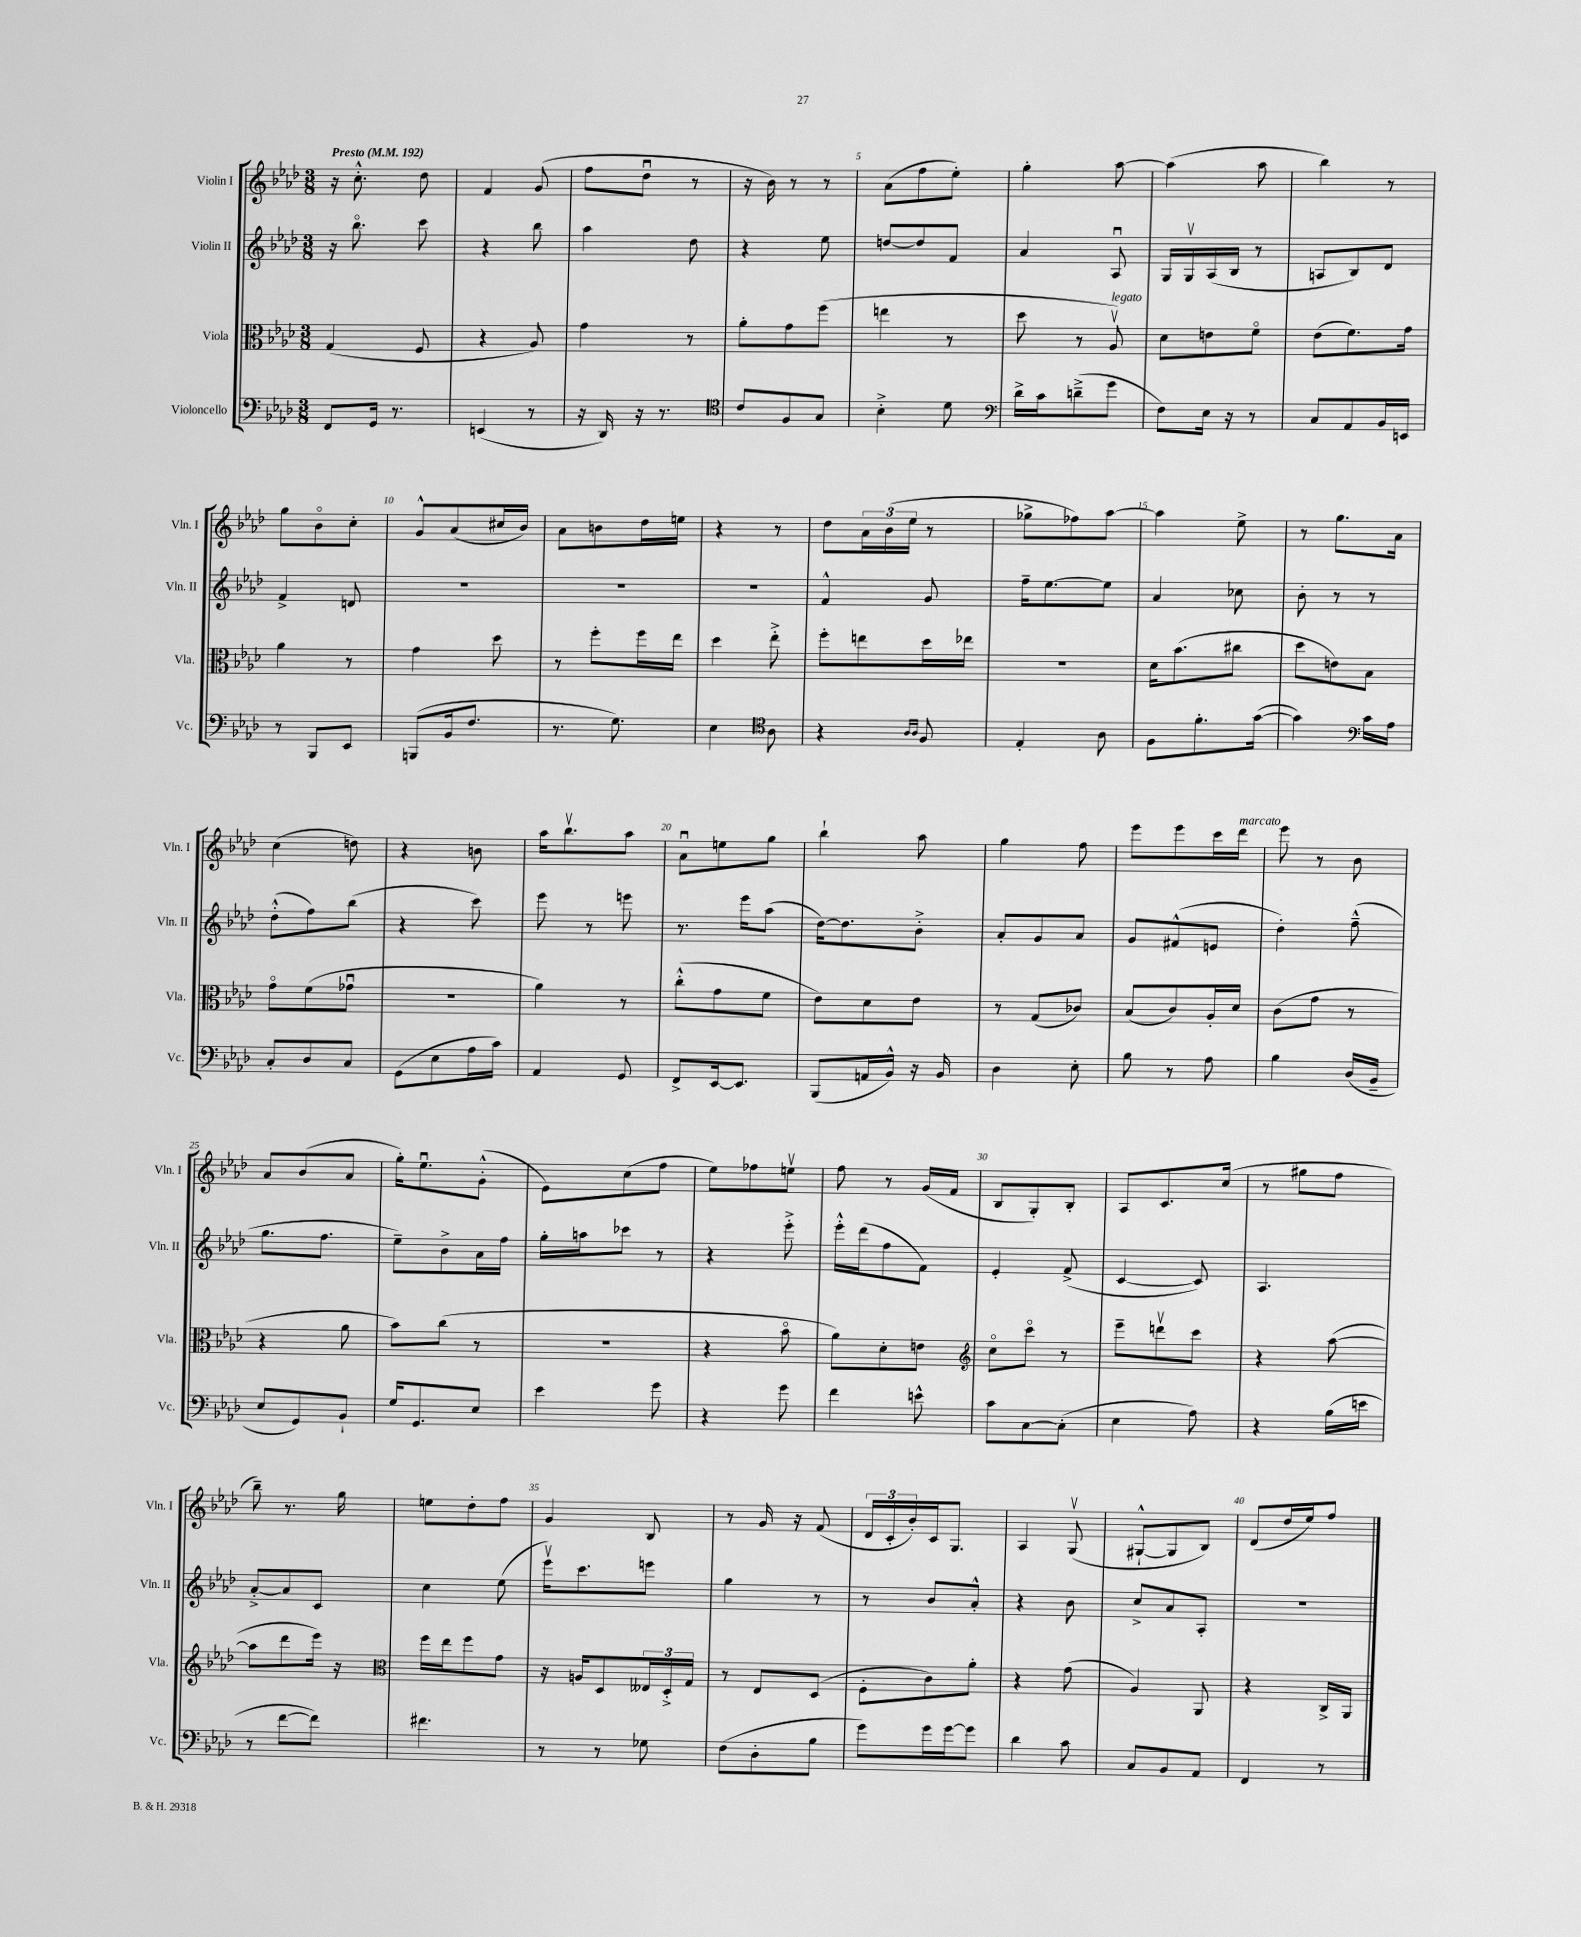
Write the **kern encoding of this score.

**kern	**kern	**kern	**kern
*part4	*part3	*part2	*part1
*staff4	*staff3	*staff2	*staff1
*I"Violoncello	*I"Viola	*I"Violin II	*I"Violin I
*I'Vc.	*I'Vla.	*I'Vln. II	*I'Vln. I
*clefF4	*clefC3	*clefG2	*clefG2
*k[b-e-a-d-]	*k[b-e-a-d-]	*k[b-e-a-d-]	*k[b-e-a-d-]
*M3/8	*M3/8	*M3/8	*M3/8
*MM192	*MM192	*MM192	*MM192
=1	=1	=1	=1
!	!	!	!LO:TX:a:B:t=Presto
8FF/L	(4G/	16r	16r
.	.	8.bb-\	8.cc'^^\
16GG/Jk	.	.	.
8.r	.	.	.
.	8F/	8ccc\	8dd-\
=2	=2	=2	=2
(4EEn/	4r	4r	4f/
8r	8A-/)	8bb-\	(8g/
=3	=3	=3	=3
16r	4g\	4aa-\	8ff\L
16DD-/)	.	.	.
16r	.	.	8dd-u\J
8.r	.	.	.
.	8r	8dd-\	8r
=4	=4	=4	=4
*clefC4	*	*	*
8c/L	8a-'\L	4r	16r
.	.	.	16b-\)
8F/	8g\	.	8r
8G/J	(8ff\J	8ee-\	8r
=5	=5	=5	=5
4B-'^\	4een\	[8ddn/L	(8a-\L
.	.	8dd/]	8ff\
8d-\	8r	8f/J	8ee-'\J)
=6	=6	=6	=6
*clefF4	*	*	*
16d-^\LL	8dd-\	4a-/	4gg'\
16c\J	.	.	.
(8dn~^\	8r	.	.
!	!LO:TX:a:i:t=legato	!	!
8g\J	8A-v/)	8A-u/	[8aa-\
=7	=7	=7	=7
8F\L)	8d-\L	16G/LL	(4aa-\]
.	.	16Gv/	.
16E-\Jk	8en\	(16A-/	.
16r	.	16B-/JJ	.
8r	8f\J	8r	8aa-\
=8	=8	=8	=8
8C/L	(8e-\L	8An/L	4bb-\)
8AA-/	8.f\)	8B-/)	.
16BB-/L	.	8d-/J	8r
16EEn/JJ	16g\Jk	.	.
!!LO:LB:g=z
=9	=9	=9	=9
8r	4a-\	4f^/	8gg\L
8BBB-/L	.	.	8b-\
8EE-/J	8r	8dn/	8cc'\J
=10	=10	=10	=10
(8BBBn/L	4g\	4.r	8g^^/L
16BB-/k	.	.	(8a-/
8.F/J	.	.	.
.	8dd-\	.	16cc#X/L
.	.	.	16b-/JJ)
=11	=11	=11	=11
8.r	8r	4.r	8a-\L
.	8ff'\L	.	8bn\
8.G\)	.	.	.
.	16ff\L	.	16dd-\L
.	16ee-\JJ	.	16een\JJ
=12	=12	=12	=12
4E-\	4dd-\	4.r	4r
*clefC4	*	*	*
8A-\	8ee-'^\	.	8r
=13	=13	=13	=13
4r	8ff'\L	4f^^/	8dd-\L
.	8een\	.	24a-\L
.	.	.	(24b-\
.	.	.	24ee-\JJ
16qqA-/LL	.	.	.
16qqA-/JJ	.	.	.
8F/	16dd-\L	8g/	8r
.	16ee-X\JJ	.	.
=14	=14	=14	=14
4E-'/	4.r	16ff~\KL	8gg-X^\L
.	.	[8.ee-\	.
.	.	.	8ff-X\)
8A-\	.	8ee-\J]	[8aa-\J
=15	=15	=15	=15
8F\L	16d-\KL	4a-/	4aa-\]
.	(8.b-\	.	.
8.f'\	.	.	.
.	8cc#X\J	8cc-X\	8ee-^\
([16g\Jk	.	.	.
=16	=16	=16	=16
4g\])	8dd-\L	8b-'\	8r
.	8en\)	8r	8.gg\L
*clefF4	*	*	*
16c\LL	8B-\J	8r	.
16A-\JJ	.	.	16a-\Jk
!!LO:LB:g=z
=17	=17	=17	=17
8C'/L	8g\L	(8dd-'^^\L	(4cc\
8D-/	(8f\	8ff\)	.
8C/J	8g-Xu\J	(8bb-\J	8ddn\)
=18	=18	=18	=18
(8GG\L	4.r	4r	4r
8E-\	.	.	.
16A-\L	.	8ccc\)	8bn\
16c\JJ)	.	.	.
=19	=19	=19	=19
4AA-/	4a-\)	8eee-\	16aa-\KL
.	.	.	8.bb-v\
.	.	8r	.
8GG/	8r	8eeen\	8aa-\J
=20	=20	=20	=20
8FF^/L	(8cc'^^\L	8.r	8a-u\L
[16EE-/k	8g\	.	8een\
8.EE-/J]	.	16eee-\KL	.
.	8f\J	(8aa-\J	8gg\J
=21	=21	=21	=21
(8BBB-/L	8e-\L)	[16dd-\KL)	4bb-`\
.	.	8.dd-\]	.
16AAn/L	8d-\	.	.
16BB-^^/JJ)	.	.	.
16r	8e-\J	8b-'^\J	8aa-\
16BB-/	.	.	.
=22	=22	=22	=22
4D-\	8r	8a-'/L	4gg\
.	(8G/L	8g/	.
8E-'\	8c-X/J)	8a-/J	8ff\
=23	=23	=23	=23
8B-\	(8B-/L	8g/L	8eee-\L
8r	8c/)	(8f#X^^/	8eee-\
8A-\	16A-'/L	8en/J	16ccc\L
!	!	!	!LO:TX:a:i:t=marcato
.	16d-/JJ	.	16ddd-\JJ
=24	=24	=24	=24
4B-\	(8c\L	4dd-'\)	8eee-\
.	8g\J	.	8r
(16D-/LL	8r	(8ff~^^\	8b-\
16BB-~/JJ	.	.	.
!!LO:LB:g=z
=25	=25	=25	=25
8E-/L	4r	8.gg\L	8a-/L
8GG/)	.	.	(8b-/
.	.	8.ff\J	.
8BB-`/J	8a-\	.	8a-/J
=26	=26	=26	=26
16G/KL	8b-\L)	8ee-~\L)	16gg'\KL)
8.GG/	.	.	8.ee-u\
.	(8cc\J	8b-^\	.
8E-/J	8r	16a-\L	(8g'^^\J
.	.	16ff\JJ	.
=27	=27	=27	=27
4e-\	4.r	16gg'\LL	8e-\L)
.	.	16aan\J	.
.	.	8ccc-X\J	(8cc\
8g\	.	8r	8ff\J
=28	=28	=28	=28
4r	4r	4r	8ee-\L)
.	.	.	8ff-X\
8g\	8b-\	8eee-'^\	8eenv\J
=29	=29	=29	=29
4f\	8a-\L)	16eee-'^^\LL	8ff\
.	.	(16ddd-\J	.
.	8d-'\	8ff\	8r
8en^^\	8en\J	8f\J)	(16g/LL
.	.	.	16f/JJ
=30	=30	=30	=30
*	*clefG2	*	*
8c\L	8cc\L	4e-'/	8B-/L
[8C\	8ccc\J	.	8G'/)
(8C'\J]	8r	(8f^/	8B-'/J
=31	=31	=31	=31
4E-\	8eee-~\L	[4c/	8A-/L
.	8dddnv\	.	8.c/
8A-\)	8ccc\J	8c/])	.
.	.	.	(16cc/Jk
=32	=32	=32	=32
4r	4r	4.A-/	8r
.	.	.	8gg#X\L
(16B-\LL	([8aa-\	.	8ff\J
16en\JJ	.	.	.
!!LO:LB:g=z
=33	=33	=33	=33
8r	8aa-\L]	[8a-'^/L	8bb-~\)
[8f\L	8ddd-\	8a-/]	8.r
8f\J])	16eee-\Jk)	8c/J	.
.	16r	.	16gg\
=34	=34	=34	=34
*	*clefC3	*	*
4.f#X\	16ff\LL	4cc\	8een\L
.	16ee-\J	.	.
.	8ff\	.	8dd-'\
.	8g\J	(8ee-\	8ff\J
=35	=35	=35	=35
8r	16r	16eee-v\KL)	4g/
.	16An/KL	8.ccc\	.
8r	8D-/	.	.
8G-X\	24E--X/L	8eeen\J	8B-/
.	24D-'^/	.	.
.	24G/JJ	.	.
=36	=36	=36	=36
(8F\L	8r	4gg\	8r
8D-'\	8E-/L	.	16g/
.	.	.	16r
8B-\J	(8D-/J	8r	(8f/
=37	=37	=37	=37
8g\L)	8F'\L	8r	24d-/LL
.	.	.	24c'/
.	.	.	24b-'/)
16g\L	8c\)	8b-/L	16c/J
[16g\J	.	.	8.G/J
8g\J]	8a-'\J	8a-'^^/J	.
=38	=38	=38	=38
4d-\	4r	4r	4A-/
8c\	(8g\	8b-\	(8Gv/
=39	=39	=39	=39
8C/L	4A-/)	8cc^/L	[8G#X`^^/L
8BB-/	.	8a-/	8G#/]
8AA-/J	8AA-/	8A-'/J	8B-/J)
=40	=40	=40	=40
4FF/	4r	4.r	(8d-/L
.	.	.	16dd-/L
.	.	.	16ee-/J)
8r	16C^/LL	.	8ff/J
.	16AA-/JJ	.	.
==	==	==	==
*-	*-	*-	*-
